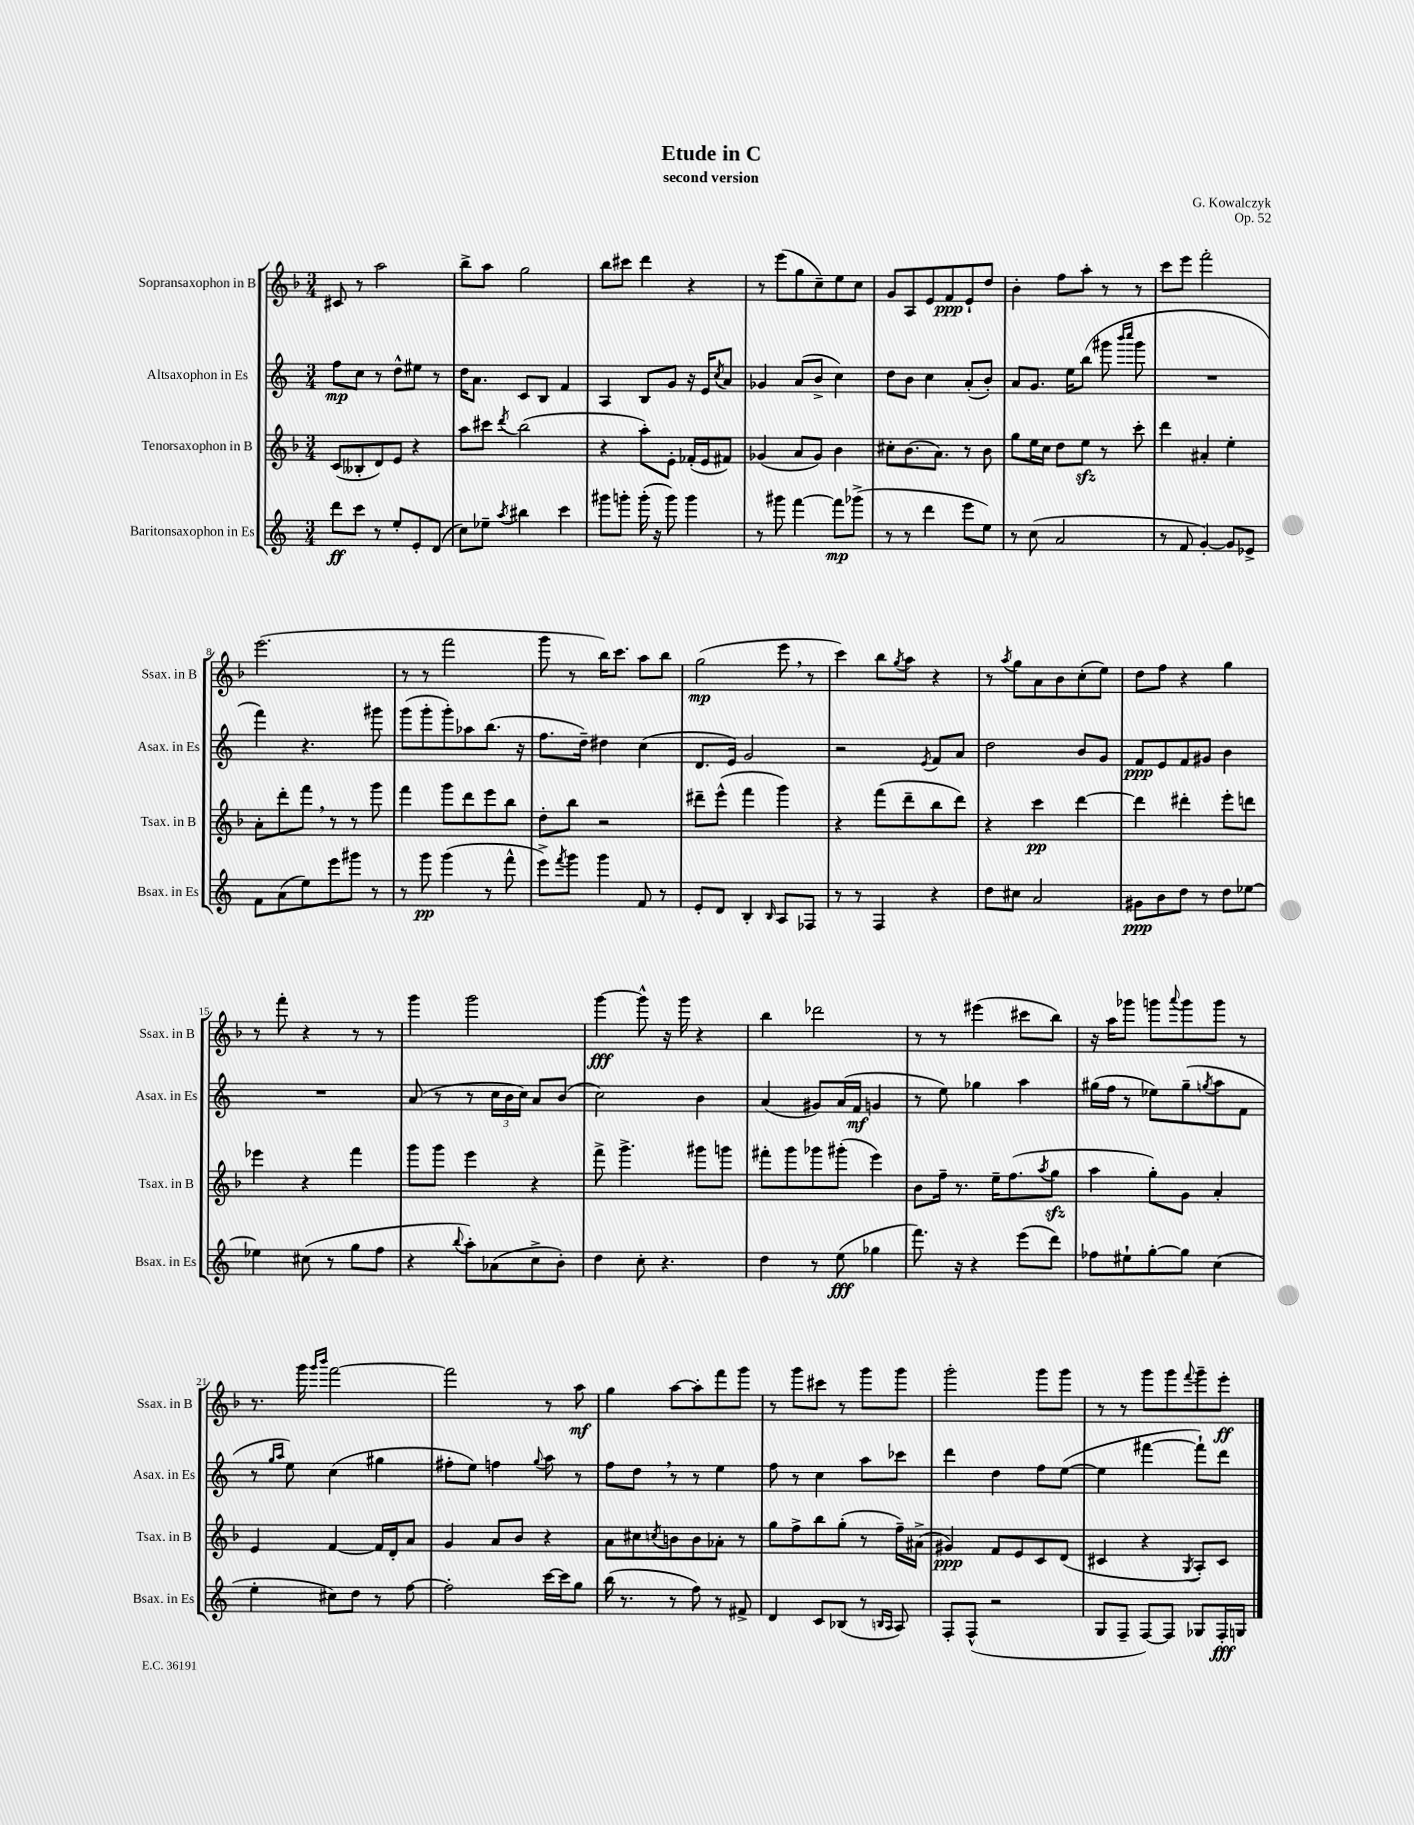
\header { title = "Etude in C" composer = "G. Kowalczyk" subtitle = "second version" opus = "Op. 52" }
<<
\new StaffGroup <<
\new Staff = "s0" \with { instrumentName = "Sopransaxophon in B" shortInstrumentName = "Ssax. in B" } {
    \clef treble \key f \major \numericTimeSignature \time 3/4
    cis'8 r8 a''2 |
    bes''8-> a''8 g''2 |
    bes''8 cis'''8 d'''4 r4 |
    r8 e'''8( g''8 c''8--) e''8 c''8 |
    g'8 a8 e'8 f'8\ppp e'8-! d''8 |
    bes'4-. f''8 a''8-. r8 r8 |
    c'''8 e'''8 f'''2-. |
    e'''2.( |
    r8 r8 f'''2 |
    g'''8 r8 bes''16) c'''8. a''8 bes''8 |
    g''2\mp( e'''8 \breathe r8 |
    c'''4) bes''8 \acciaccatura { g''8 } a''8 r4 |
    r8 \acciaccatura { a''8 } g''8 a'8 bes'8 c''8-.( e''8) |
    d''8 f''8 r4 g''4 |
    r8 f'''8-. r4 r8 r8 |
    g'''4 g'''2 |
    g'''4~\fff g'''8-^ r16 g'''16 r4 |
    bes''4 des'''2 |
    r8 r8 eis'''4( cis'''8 bes''8) |
    r16 a''16 ges'''8 g'''8 \appoggiatura { a'''8 } g'''8 g'''8 r8 |
    r8. g'''16 \grace { g'''16 bes'''16 } f'''2~ |
    f'''2 r8 a''8\mf |
    g''4 a''8~ a''8-. f'''8 g'''8 |
    r8 g'''8 cis'''8 r8 g'''8 g'''8 |
    g'''2-. g'''8 g'''8 |
    r8 r8 g'''8 g'''8 \appoggiatura { f'''8 } g'''8-- e'''8-.\ff \bar "|." |
}
\new Staff = "s1" \with { instrumentName = "Altsaxophon in Es" shortInstrumentName = "Asax. in Es" } {
    \clef treble \key c \major \numericTimeSignature \time 3/4
    f''8\mp c''8 r8 d''8-^ eis''8 r8 |
    d''16 a'8. c'8 b8 f'4 |
    a4 b8 g'8 r16 e'16 \acciaccatura { c''8 } a'8 |
    ges'4 a'8( b'8-> c''4) |
    d''8 b'8 c''4 a'8-.( b'8-.) |
    a'8 g'8. e''16 b''8( gis'''8 \grace { b'''16 c''''16 } gis'''8 |
    R2. |
    f'''4) r4. gis'''8 |
    g'''8( g'''8-. g'''8-.) aes''8 b''8.( r16 |
    f''8. d''16--) dis''4 c''4( |
    d'8. e'16) g'2 |
    r2 \acciaccatura { e'8 } f'8 a'8 |
    d''2 b'8 g'8 |
    f'8\ppp e'8 f'8 gis'8 b'4 |
    R2. |
    a'8( r8 r8 \tuplet 3/2 { c''16 b'16 c''16) } a'8 b'8( |
    c''2) b'4 |
    a'4( gis'8) a'16( f'16\mf g'4 |
    r8 e''8) ges''4 a''4 |
    gis''16( f''16 r8 ees''8) gis''8--( \acciaccatura { g''8 } a''8 f'8 |
    r8 \grace { g''16 a''16 } e''8) c''4( gis''4 |
    fis''8-. e''8) f''4 \appoggiatura { g''8 } a''8 r8 |
    f''8 d''8 \breathe r8 r8 e''4 |
    f''8 r8 c''4 a''8 ces'''8 |
    d'''4 d''4 f''8 e''8~( |
    e''4 fis'''4~ fis'''8-!) d'''8 \bar "|." |
}
\new Staff = "s2" \with { instrumentName = "Tenorsaxophon in B" shortInstrumentName = "Tsax. in B" } {
    \clef treble \key f \major \numericTimeSignature \time 3/4
    c'8( beses8-. d'8) e'8 r4 |
    a''8 cis'''8 \acciaccatura { d'''8 } bes''2( |
    r4 a''8-.) e'8-. fes'16-.( e'16 fis'8) |
    ges'4( a'8 ges'8) bes'4 |
    cis''8-. bes'8.( a'8.) r8 bes'8 |
    g''8 e''16 c''16 d''8 e''8\sfz r8 c'''8-. |
    d'''4 ais'4-. e''4-. |
    a'8-. d'''8-. f'''8 \breathe r8 r8 g'''8 |
    f'''4 g'''8 d'''8 e'''8 bes''8 |
    d''8-. bes''8 r2 |
    dis'''8-- e'''8-^( f'''4 g'''4) |
    r4 f'''8( d'''8-- bes''8 d'''8) |
    r4 c'''4\pp d'''4~ |
    d'''4 dis'''4-. e'''8-. d'''8 |
    ees'''4 r4 f'''4 |
    g'''8 g'''8 e'''4 r4 |
    f'''8-> g'''4.-> gis'''8 g'''8 |
    fis'''8-. g'''8 ges'''8 gis'''8-.( e'''4) |
    bes'8 f''16-- r8. e''16-- f''8.( \acciaccatura { a''8 } g''8\sfz |
    a''4 g''8-.) g'8 a'4-. |
    e'4 f'4~ f'16 d'16-. a'8 |
    g'4 a'8 bes'8 r4 |
    a'8 cis''8 \acciaccatura { c''8 } b'8 b'8 aes'8-. r8 |
    g''8 f''8-> bes''8 g''8-.( r8 f''16--) ais'16->( |
    gis'4\ppp) f'8 e'8 c'8 d'8( |
    cis'4 r4 \acciaccatura { g8 } a8-.) cis'8 \bar "|." |
}
\new Staff = "s3" \with { instrumentName = "Baritonsaxophon in Es" shortInstrumentName = "Bsax. in Es" } {
    \clef treble \key c \major \numericTimeSignature \time 3/4
    d'''8\ff c'''8 r8 e''8-. e'8-. d'8( |
    c''8) ees''8-- \acciaccatura { a''8 } bis''4 c'''4 |
    gis'''8 g'''8-. g'''16-.( r16 g'''8) g'''4 |
    r8 gis'''8 f'''4~ f'''8\mp ges'''8->( |
    r8 r8 d'''4 e'''8 e''8) |
    r8 c''8( a'2 |
    r8 f'8 g'4~-.) g'8 ees'8-> |
    f'8 a'8( e''8) e'''8 gis'''8 r8 |
    r8 g'''8\pp g'''4( r8 f'''8-^ |
    e'''8->) \acciaccatura { f'''8 } g'''8 g'''4 f'8 r8 |
    e'8-. d'8 b4-. \grace { b16 } a8 fes8 |
    r8 r8 f4 r4 |
    d''8 cis''8 a'2 |
    gis'8\ppp b'8 d''8 r8 d''8 ees''8~ |
    ees''4 cis''8( r8 g''8 f''8 |
    r4 \appoggiatura { b''8 } a''8-.) aes'8( c''8-> b'8-.) |
    d''4 c''8-. r4. |
    d''4 r8 e''8\fff( ges''4 |
    f'''8.) r16 r4 e'''8( d'''8) |
    fes''8 eis''8-! g''8~-. g''8 c''4( |
    e''4-. cis''8) d''8 r8 f''8~ |
    f''2-. c'''16~ c'''16 g''8 |
    b''16( r8. r8 f''8) r8 fis'8-> |
    d'4 c'8 bes8( r8 \grace { b16 a16 } a8) |
    f8-. f8-^( r2 |
    g8 f8-- f8~) f8 ges8 f16-.\fff g16 \bar "|." |
}
>>
>>
